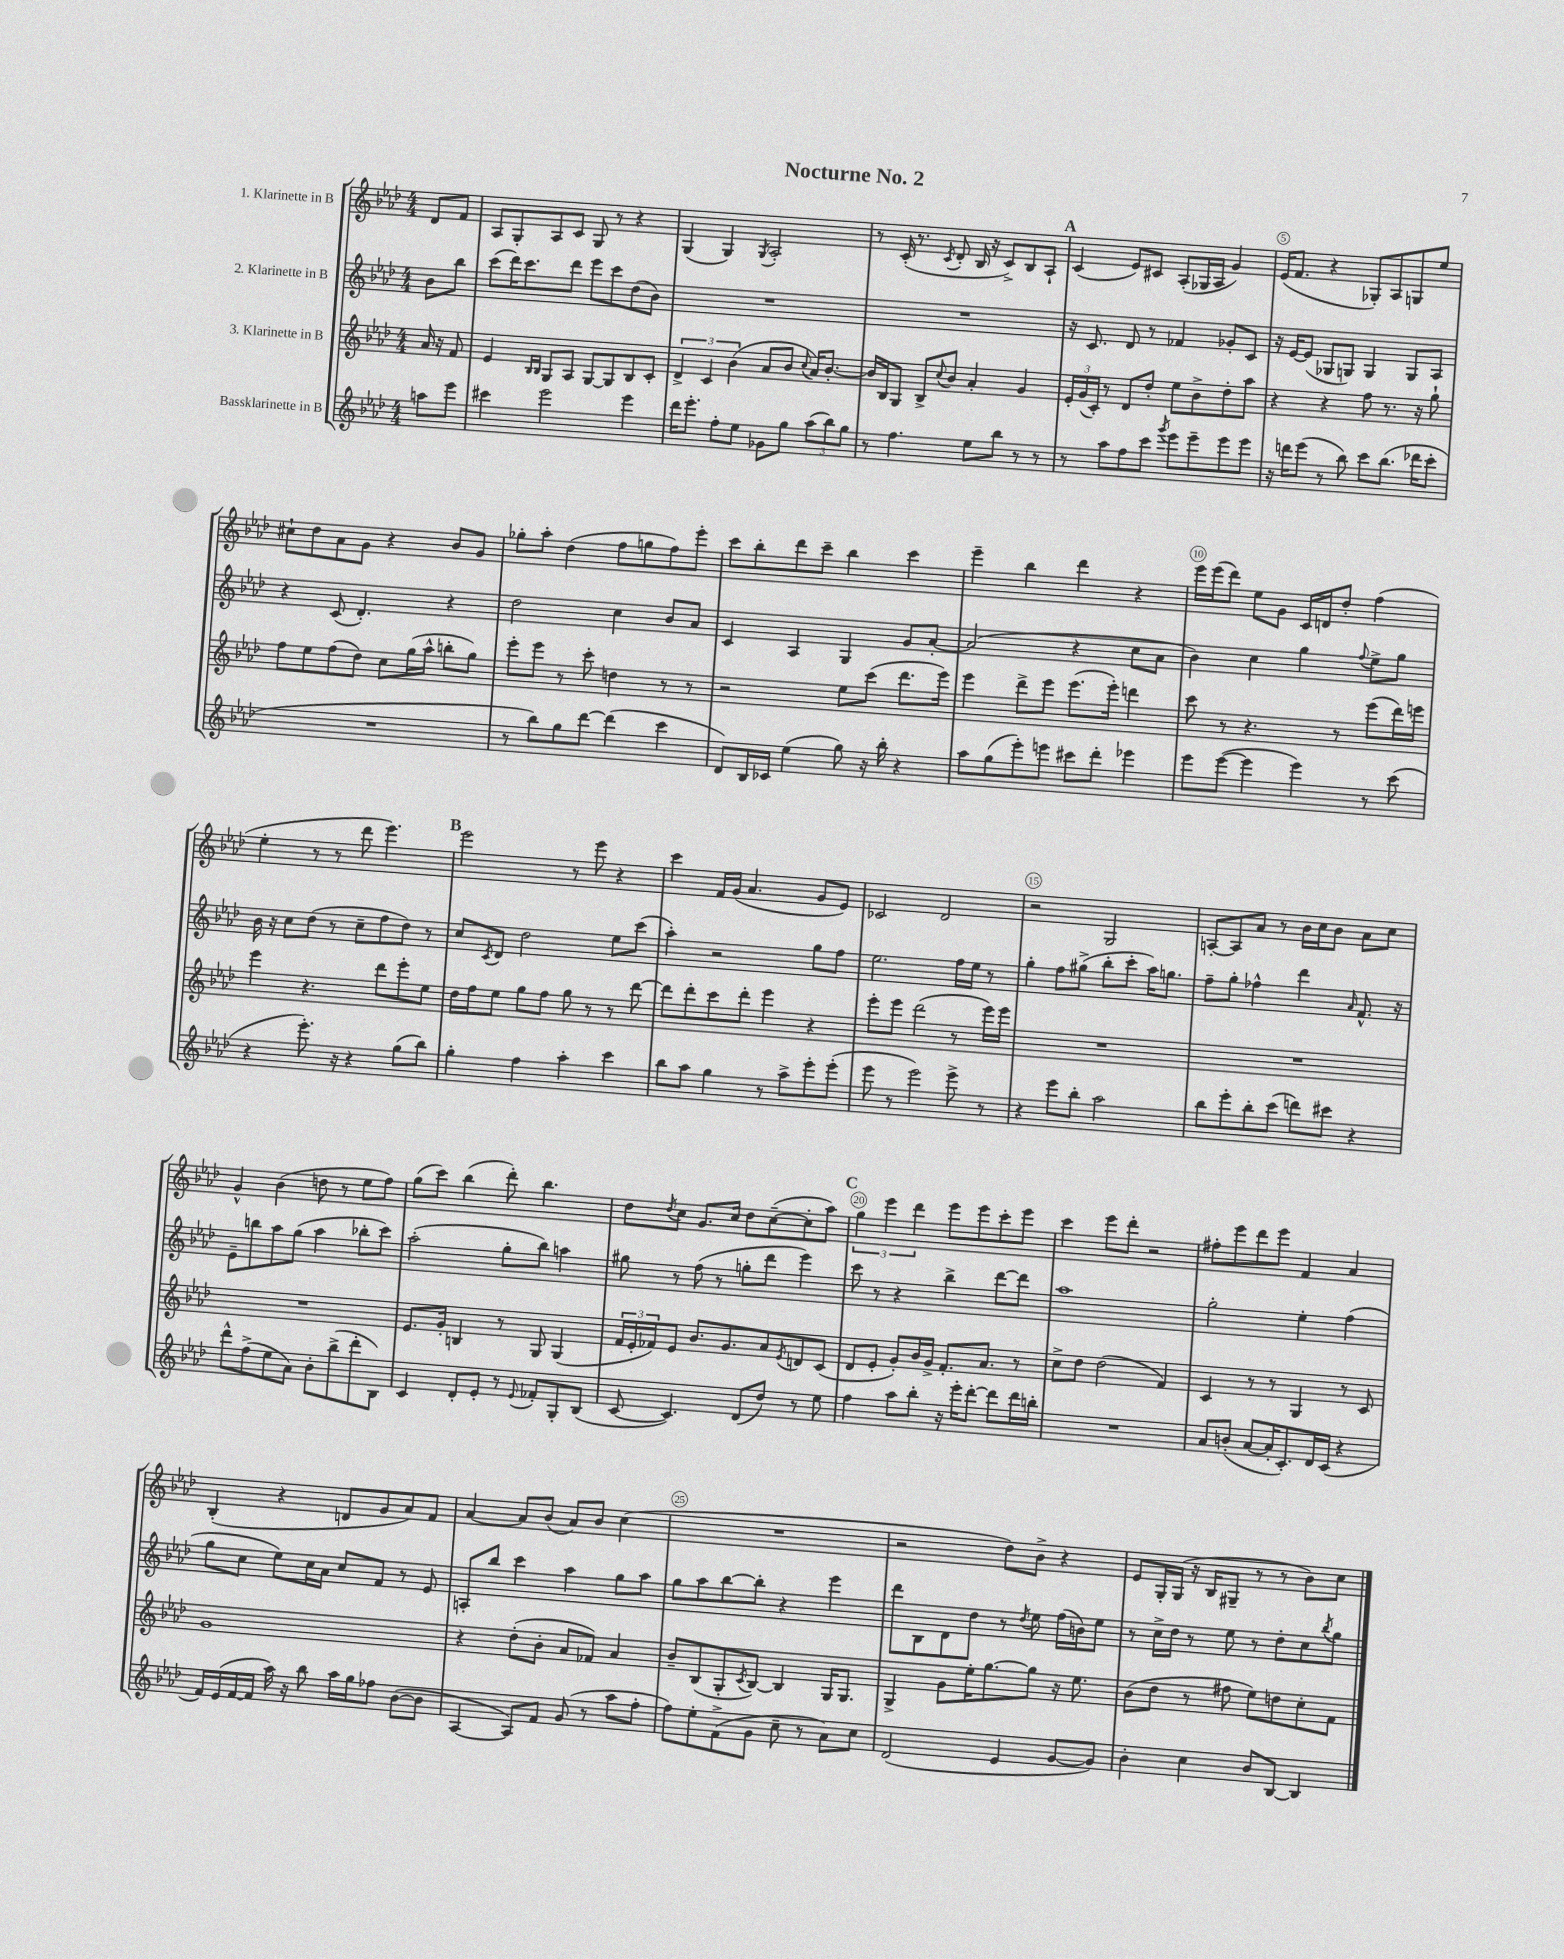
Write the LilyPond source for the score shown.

\header { title = "Nocturne No. 2" }
<<
\new StaffGroup <<
\new Staff = "s0" \with { instrumentName = "1. Klarinette in B" } {
    \clef treble \key aes \major \numericTimeSignature \time 4/4 \partial 4
    des'8 f'8 |
    aes8 g8-. aes8 c'8 g8 r8 r4 |
    g4( g4) \acciaccatura { g8 } aes2-. |
    r8 c'16-.( r8. \acciaccatura { c'8 } des'8-. bes16 r16 c'8->) bes8 aes8-! |
    \mark \markup { \bold "A" } c'4( ees'8) cis'8 aes8-.( ges16 aes16 g'4) |
    ees'16( f'8. r4 ges8-.) aes8 g8 ees''8 |
    cis''8-! des''8 aes'8 g'8 r4 bes'8 g'8 |
    ges''8-. aes''8-. des''4( f''8 g''8 f''8) ees'''8-. |
    c'''8 bes''8-. des'''8 c'''8-- bes''4 c'''4 |
    ees'''4-- bes''4 des'''4 r4 |
    ees'''16 ees'''16( des'''8) ees''8 g'8 c'16 d'16 des''8-. f''4( |
    ees''4-. r8 r8 des'''8 ees'''4.) |
    \mark \markup { \bold "B" } ees'''2 r8 ees'''8 r4 |
    c'''4 f'16 g'16( aes'4. g'8 ees'8) |
    ces'2 des'2 |
    r2 g2 |
    a8~-. a8 aes'8 r8 bes'16 c''16 bes'8 aes'8 c''8 |
    g'4-^ bes'4( d''8 r8 ees''8 f''8) |
    g''8( c'''8) bes''4( des'''8-.) bes''4. |
    des''8 \acciaccatura { des''8 } c''8 g'8. c''16 des''8 c''8~--( c''8-. aes''8) |
    \mark \markup { \bold "C" } \tuplet 3/2 { g''4 ees'''4 des'''4 } ees'''8 ees'''8 c'''8-. ees'''8 |
    c'''4 ees'''8 des'''8-. r2 |
    fis''8-. ees'''8 des'''8 ees'''8 f'4 aes'4 |
    bes4-.( r4 d'8 g'8 aes'8) f'8 |
    aes'4~ aes'8 bes'8( aes'8) bes'8 c''4( |
    R1 |
    r2 des''8) bes'8-> r4 |
    ees'8 g16-. g16( r16 bes16 gis8-- r8 r8 bes'8) c''8 \bar "|." |
}
\new Staff = "s1" \with { instrumentName = "2. Klarinette in B" } {
    \clef treble \key aes \major \numericTimeSignature \time 4/4 \partial 4
    bes'8 bes''8 |
    c'''8( des'''16) c'''8. des'''8 ees'''8 c'''8 des''8( bes'8) |
    R1 |
    R1 |
    \mark \markup { \bold "A" } r16 c'8. des'8 r8 fes'4 ges'8-. c'8 |
    r16 ees'16~ ees'8( ges8 g8) g4 g8 aes8 |
    r4 c'8( des'4.-.) r4 |
    des''2 c''4 bes'8 aes'8 |
    c'4 aes4 g4 g'8 aes'8~-. |
    aes'2( r4 c''8 aes'8 |
    bes'4) c''4 g''4 \appoggiatura { f''8 } ees''8-> g''8 |
    bes'16 r16 c''8 des''8( r8 c''8-- f''8 des''8) r8 |
    \mark \markup { \bold "B" } c''8 \acciaccatura { c'8 } des'8 des''2 ees''8 c'''8( |
    aes''4-.) r2 g''8 f''8 |
    ees''2. f''16 ees''16 r8 |
    g''4-. f''8 gis''8->( bes''8-. c'''8-. aes''16) g''8. |
    f''8-- g''8-. fes''4-^ des'''4 \grace { aes'16 } f'8.-^ r16 |
    ees'8-- b''8 aes''8 g''8( aes''4 bes''8-. c'''8) |
    aes''2-.( g''8-. bes''8) a''4 |
    gis''8 r8 f''8( r8 g''8-. des'''8 ees'''4) |
    \mark \markup { \bold "C" } c'''8 r8 r4 bes''4-> des'''8~ des'''8 |
    aes''1 |
    g''2-. ees''4-. f''4( |
    g''8 c''8 ees''8) c''16 aes'16 c''8 f'8 r8 ees'8 |
    a8-. bes''8 c'''4 aes''4 g''8 aes''8 |
    g''8 aes''8 bes''8~ bes''8-. r4 ees'''4 |
    des'''8 bes8 des'8 des''8 r8 \acciaccatura { des''8 } ees''8 f''16( b'16) ees''8 |
    r8 c''16-> des''16 r8 ees''8 r8 des''8-. c''8 \acciaccatura { bes''8 } g''8 \bar "|." |
}
\new Staff = "s2" \with { instrumentName = "3. Klarinette in B" } {
    \clef treble \key aes \major \numericTimeSignature \time 4/4 \partial 4
    aes'16 r16 f'8 |
    ees'4 \grace { bes16 bes16 } g8 aes8 g8~ g8 bes8 c'8-. |
    \tuplet 3/2 { des'4-> c'4 bes'4( } aes'8 bes'8 \appoggiatura { c''8 } aes'16) bes'8.~-. |
    bes'16 bes16 g8 bes8-> \appoggiatura { c''8 } bes'8 aes'4-. g'4 |
    \mark \markup { \bold "A" } \tuplet 3/2 { ees'16-. g'16( c'16-.) } r8 des'8 des''8-. ees''8 bes'8-> des''8-. aes''8 |
    r4 r4 f''8 r8. r16 g''8-! |
    f''8 ees''8 f''8( des''8) c''8 g''16( aes''16-^ b''8-. g''8) |
    ees'''8-. ees'''8 r8 c'''8-. d''4 r8 r8 |
    r2 ees''8 c'''8( des'''8. ees'''16) |
    ees'''4 des'''8-> ees'''8 ees'''8.( ees'''16-.) d'''4 |
    c'''8 r8 r4. r8 ees'''8( des'''16) e'''16 |
    ees'''4 r4. des'''8 ees'''8-. ees''8 |
    \mark \markup { \bold "B" } des''16 f''16 ees''8 g''8 f''8 g''8 r8 r8 des'''8~ |
    des'''8 des'''8-. c'''8 des'''8-. ees'''4 r4 |
    ees'''8-. ees'''8 des'''2( r8 ees'''16) ees'''16 |
    R1 |
    R1 |
    R1 |
    ees'8. g'16-. b4 r8 g8 g4( |
    \tuplet 3/2 { f'16 ees'16-. fes'16) } ees'8 bes'8. g'8. aes'8 \acciaccatura { ees'8 } d'8 c'8( |
    \mark \markup { \bold "C" } des'8 ees'8-. g'8-.) bes'16 g'16-> f'8.-. aes'8. r8 |
    c''8-> des''8 des''2( f'4) |
    c'4 r8 r8 g4 r8 c'8 |
    g'1 |
    r4 des''8-.( bes'8-. aes'8 fes'8) aes'4 |
    bes'8-- bes8( g8-. \acciaccatura { c'8 } bes8~) bes4 g16 g8. |
    g4-> g'8 ees''16-. g''8.~ g''8 r16 ees''8. |
    bes'8( des''8 r8 fis''8 ees''8) d''8 c''8-. f'8 \bar "|." |
}
\new Staff = "s3" \with { instrumentName = "Bassklarinette in B" } {
    \clef treble \key aes \major \numericTimeSignature \time 4/4 \partial 4
    a''8 ees'''8 |
    cis'''4 ees'''2 ees'''4 |
    des'''16 ees'''8.-. f''8-. ees''8 ges'8 g''8 \tuplet 3/2 { aes''8( bes''8) g''8 } |
    r8 f''4. ees''8 bes''8 r8 r8 |
    \mark \markup { \bold "A" } r8 aes''8 f''8 c'''8 \acciaccatura { g'''8 } ees'''8 ees'''8-- ees'''8 ees'''8 |
    r16 d'''16 ees'''8( r8 bes''8) c'''8 bes''8.( des'''16 c'''8-. |
    R1 |
    r8 bes''8) g''8 des'''8~ des'''4( c'''4 |
    des'8) bes16 ces'16 ees''4( g''8) r16 bes''16-. r4 |
    aes''8 g''8( ees'''8-.) e'''8 cis'''8 des'''8-. ees'''4 |
    ees'''8 ees'''8~( ees'''4 ees'''4) r8 c'''8( |
    r4 ees'''8.-.) r16 r4 g''8( bes''8) |
    \mark \markup { \bold "B" } g''4-. f''4 aes''4-. c'''4 |
    bes''8 aes''8 g''4 r8 aes''8-> ees'''8-. ees'''8-.( |
    ees'''8 r8 ees'''2) ees'''8-> r8 |
    r4 ees'''8 bes''8-. aes''2 |
    bes''8 ees'''8-. bes''8-. c'''8( d'''8) cis'''8 r4 |
    des'''8-^ f''8->( ees''8 aes'8) bes'8-. bes''8->( des'''8-. bes8) |
    c'4 des'8-. ees'8-. r8 \appoggiatura { ees'8 } fes'8-. g8-. bes8( |
    c'8~ c'4.) des'8( des''8) r8 ees''8 |
    \mark \markup { \bold "C" } f''4 aes''8 bes''8-. r16 ees'''16-. des'''8~-. des'''8 des'''16 b''16-. |
    R1 |
    aes'8 b'8-.( aes'8~ aes'16-. c'8.-.) des'16 c'16( r4 |
    f'16) ees'16( f'16~ f'16 aes''16) r16 bes''8 aes''16 g''16 fes''8 bes'8~( bes'8 |
    aes4~ aes8) f'8 g'8( r8 aes''8 f''8-. |
    f''8) ees''8-. f'8->( g'8 c''8-- r8 aes'8) c''8 |
    des'2( ees'4 g'8~ g'8) |
    bes'4-. c''4 bes'8 bes8~ bes4 \bar "|." |
}
>>
>>
\layout { \context { \Score \override BarNumber.break-visibility = ##(#f #t #t) barNumberVisibility = #(every-nth-bar-number-visible 5) \override BarNumber.stencil = #(make-stencil-circler 0.1 0.3 ly:text-interface::print) } }
